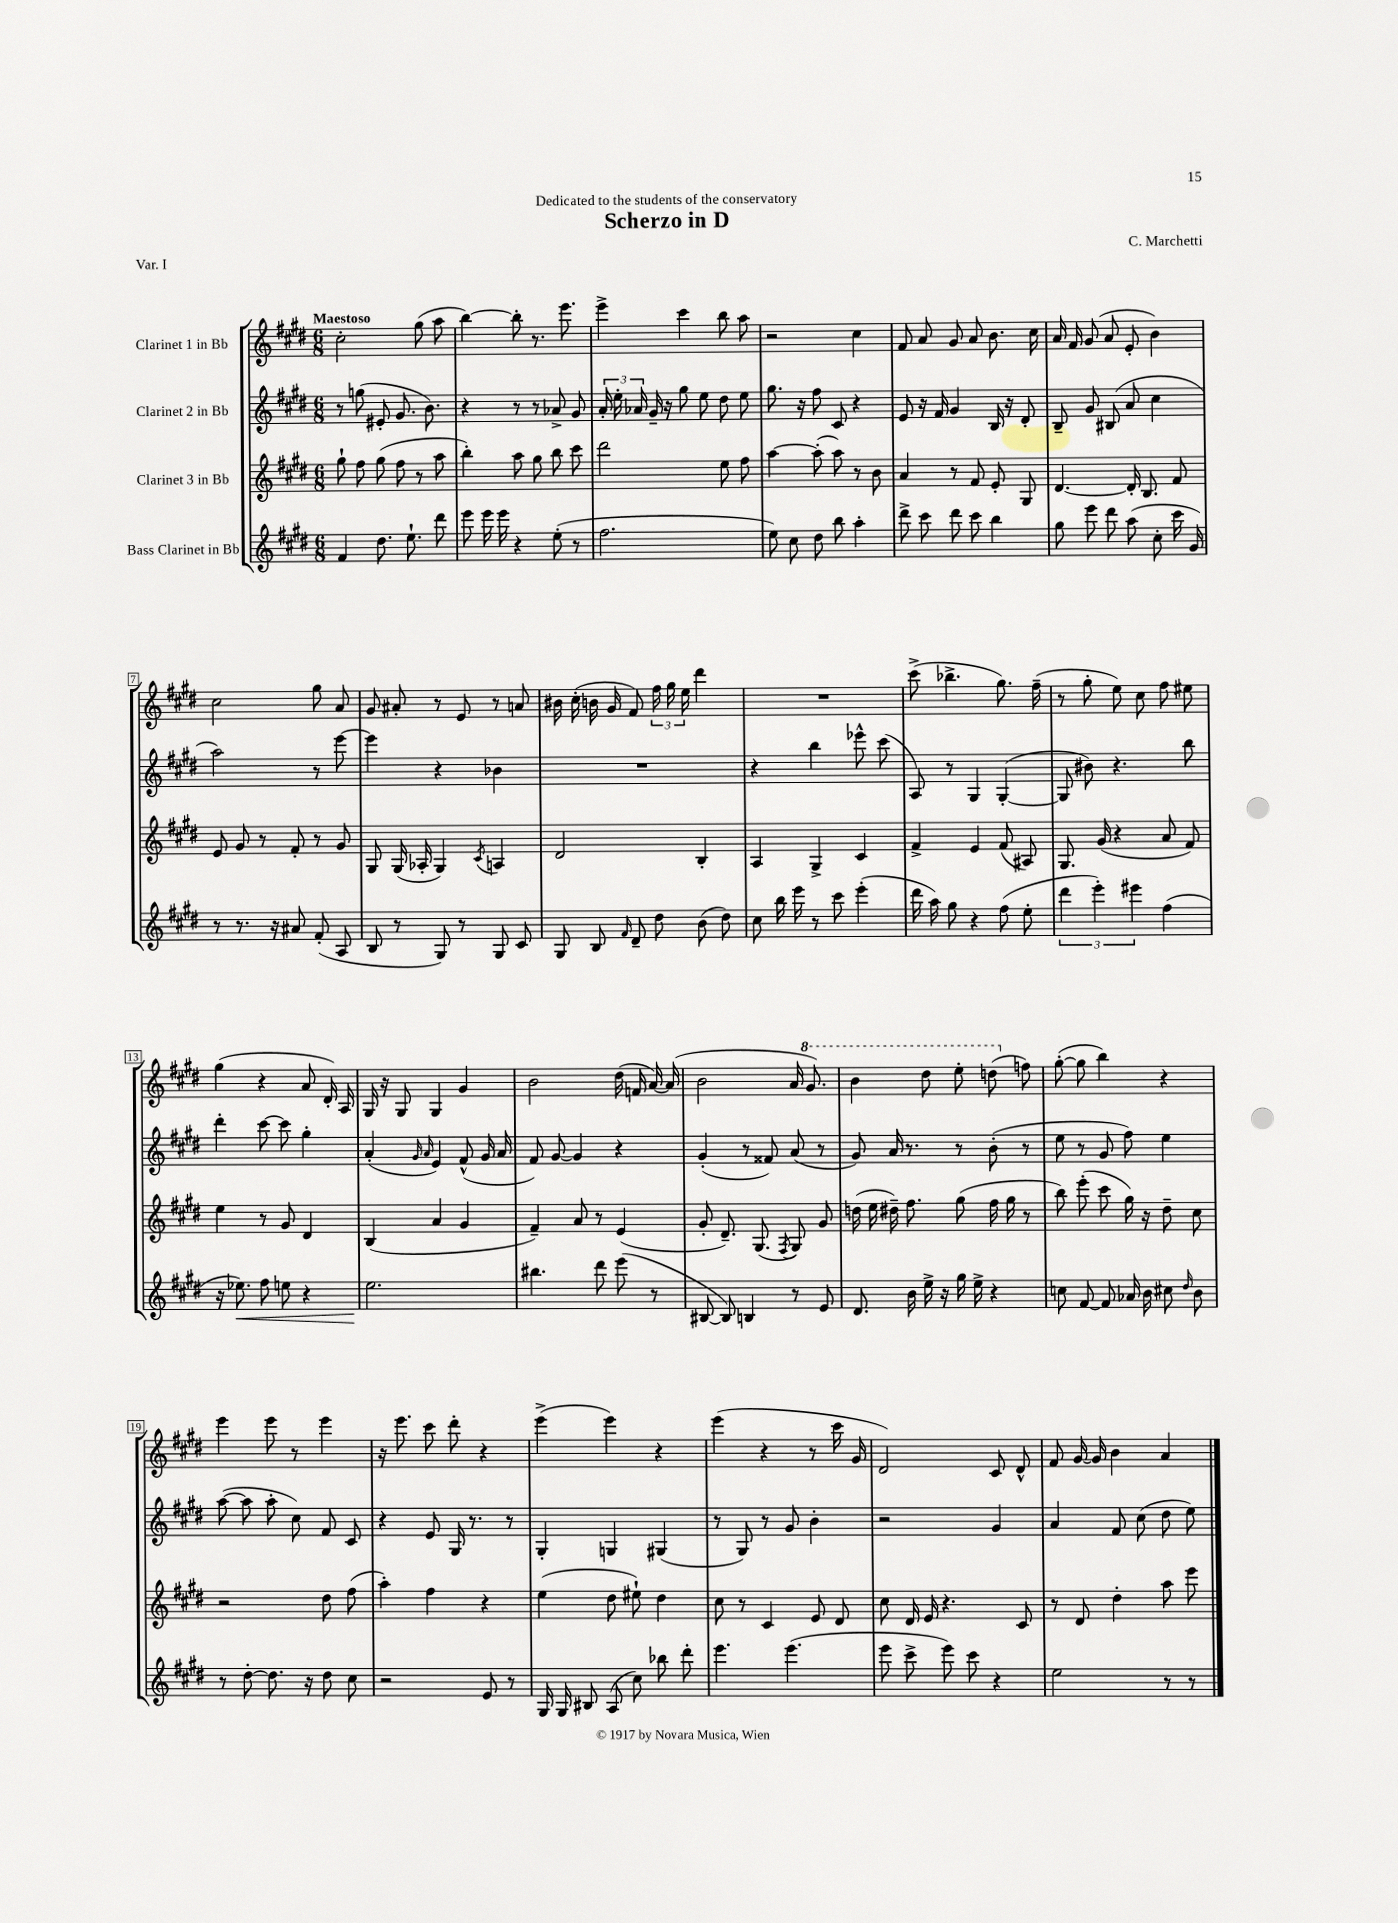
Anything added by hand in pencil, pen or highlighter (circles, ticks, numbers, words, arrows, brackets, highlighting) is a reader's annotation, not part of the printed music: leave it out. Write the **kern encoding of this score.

**kern	**kern	**kern	**kern
*staff4	*staff3	*staff2	*staff1
*clefG2	*clefG2	*clefG2	*clefG2
*k[f#c#g#d#]	*k[f#c#g#d#]	*k[f#c#g#d#]	*k[f#c#g#d#]
*M6/8	*M6/8	*M6/8	*M6/8
4f#/	8gg#`\	8r	2cc#'\
.	8ff#\	(8gg\	.
8.dd#\	(8gg#\	8e#'/	.
.	8ff#\	8.g#/	.
8.ee`\	.	.	.
.	8r	.	(8gg#\
.	.	8.b\)	.
8ddd#\	8aa\	.	8aa\
=	=	=	=
8eee\	4bb'\)	4r	[4bb\)
16eee\	.	.	.
16eee\	.	.	.
4r	8aa\	8r	8bb'\]
.	8gg#\	8r	8.r
(8ee'\	8bb\	8a-^/	.
.	.	.	8.eee\
8r	8ccc#\	8g#/	.
=	=	=	=
2.ff#\	2ddd#\	24a'/	4eee^\
.	.	24ee'\	.
.	.	24a-/	.
.	.	16g#~/	.
.	.	16r	.
.	.	8gg#\	4ccc#\
.	.	8ee\	.
.	8ee\	8dd#\	8bb\
.	8ff#\	8ee\	8aa\
=	=	=	=
8ee\)	[4aa\	8.gg#\	2r
8cc#\	.	.	.
.	.	16r	.
8dd#\	(8aa'\]	8ff#\	.
8bb\	8aa\)	8c#/	.
4aa'\	8r	4r	4cc#\
.	8b\	.	.
=	=	=	=
8ddd#^\	4a/	8e/	8f#/
8ccc#\	.	16r	8a/
.	.	16f#/	.
8ddd#\	8r	4g#/	8g#/
8ccc#\	8f#/	.	8a/
4bb\	8e'/	16B/	8.b\
.	.	16r	.
.	8G#/	8d#'/	.
.	.	.	16cc#\
=	=	=	=
8gg#\	[4.d#/	8B~/	16a/
.	.	.	16f#/
8eee\	.	8g#/	(8g#/
8ddd#\	.	(8B#/	8a/
(8aa\	16d#'/]	8a/	8e'/
.	8.B/	.	.
8cc#'\	.	4cc#\	4b\)
16ccc#\	8f#/	.	.
16g#/)	.	.	.
=	=	=	=
8r	8e/	2aa\)	2cc#\
8.r	8g#/	.	.
.	8r	.	.
16r	.	.	.
8a#/	8f#'/	.	.
(8f#'/	8r	8r	8gg#\
8A/	8g#/	[8eee\	8a/
=	=	=	=
8B/	8G#/	4eee\]	8g#/
8r	(16G#/	.	8a#'/
.	16A-'/	.	.
8G#/)	4G#/)	4r	8r
8r	.	.	8e/
.	8qc#/	.	.
8G#/	4A/	4b-\	8r
8c#/	.	.	8a/
=	=	=	=
8G#/	2d#/	2.r	16b#\
.	.	.	(16cc#'\
8B/	.	.	16b\
.	.	.	16g#/
16qqf#/	.	.	.
8d#~/	.	.	8f#/)
8dd#\	.	.	24ff#\
.	.	.	24gg#\
.	.	.	24ee\
(8b\	4B'/	.	4ddd#\
8dd#\)	.	.	.
=	=	=	=
8cc#\	4A/	4r	2.r
16bb\	.	.	.
16eee\	.	.	.
8r	4G#^/	4bb\	.
8ccc#\	.	.	.
(4eee'\	4c#/	8eee-^^\	.
.	.	(8ccc#\	.
=	=	=	=
16ddd#\	4f#^/	8A/)	(8ccc#^\
16aa\)	.	.	.
8gg#\	.	8r	4.bb-^\
4r	4e/	4G#/	.
(8ff#\	(8f#/	([4G#'/	8.gg#\)
8ee'\	8A#/)	.	.
.	.	.	(16ff#~\
=	=	=	=
6ddd#\	8.G#/	8G#/]	8r
.	.	8b#\)	8gg#'\
6eee'\)	.	.	.
.	(16g#/	.	.
.	4r	4.r	8ee\)
6eee#\	.	.	.
.	.	.	8cc#\
(4ff#\	8a/	.	8ff#\
.	8f#/)	8bb\	8ee#\
=	=	=	=
16r	4ee\	4ddd#'\	(4gg#\
8.ee-\)	.	.	.
8ff#\	8r	[8ccc#\	4r
8ee\	8g#/	8ccc#\]	.
4r	4d#/	4gg#'\	8a/
.	.	.	16d#'/)
.	.	.	16A/
=	=	=	=
2.ee\	(4B/	(4a'/	16G#/
.	.	.	16r
.	.	.	8G#/
.	.	16qqg#/	.
.	.	16qqa/	.
.	4a/	4e/)	4G#/
.	4g#/	(8f#^^/	4g#/
.	.	16g#/	.
.	.	16a/	.
=	=	=	=
4.bb#\	4f#~/)	8f#/)	2b\
.	.	[8g#/	.
.	8a/	4g#/]	.
8ddd#\	8r	.	.
(8eee\	(4e/	4r	(16dd#\
.	.	.	16f/
8r	.	.	[16a/)
.	.	.	(16a/]
=	=	=	=
[8B#/	8g#'/	(4g#'/	2b\
8B#/])	8.d#~/)	.	.
4B/	.	8r	.
.	(8.G#/	.	.
.	.	8f##/)	.
.	8qF#/	.	.
8r	8G#/)	(8a/	16a/
.	.	.	8.gg#/)
8e/	8g#/	8r	.
=	=	=	=
8.d#/	(16dd\	8g#/)	4bb\
.	16ee\	.	.
.	16dd#~\)	16a/	.
16b\	8.ff#\	8.r	.
16ee^\	.	.	8ddd#\
16r	.	.	.
16gg#\	(8gg#\	8r	8eee'\
16ee^\	.	.	.
4r	16ff#\	(8b'\	(8ddd\
.	16gg#\	.	.
.	8r	8r	8ff\)
=	=	=	=
8cc\	8bb\)	8ee\	([8gg#'\
[8f#/	(8eee'\	8r	8gg#\]
8f#/]	8ccc#\	8g#/	4bb\)
16a-/	16gg#\)	8ff#\)	.
16b\	16r	.	.
8cc#\	8dd#~\	4ee\	4r
16qqdd#/	.	.	.
8b\	8cc#\	.	.
=	=	=	=
8r	2r	([8aa\	4eee\
[8dd#'\	.	8aa\]	.
8.dd#\]	.	8aa'\	8eee\
.	.	8cc#\)	8r
16r	.	.	.
8dd#\	8dd#\	8f#/	4eee\
8cc#\	(8ff#\	8c#/	.
=	=	=	=
2r	4aa'\)	4r	16r
.	.	.	8.eee\
.	4ff#\	8e/	8ccc#\
.	.	16G#/	8ddd#'\
.	.	8.r	.
8e/	4r	.	4r
8r	.	8r	.
=	=	=	=
16G#/	(4ee\	4G#'/	(4eee^\
16G#/	.	.	.
8B#/	.	.	.
(8A/	8dd#\	4G/	4eee\)
8cc#\)	8ee#`\)	.	.
8bb-\	4dd#\	(4G#/	4r
8ddd#'\	.	.	.
=	=	=	=
4.eee\	8cc#\	8r	(4eee\
.	8r	8G#/)	.
.	4c#/	8r	4r
(4.eee\	.	8g#/	.
.	8e/	4b'\	8r
.	8d#/	.	16ccc#\
.	.	.	16g#/
=	=	=	=
8eee\	8cc#\	2r	2d#/)
8ccc#^\	16d#/	.	.
.	16e/	.	.
8eee\)	4.r	.	.
8ccc#\	.	.	.
4r	.	4g#/	8c#/
.	8c#/	.	8d#^^/
=	=	=	=
2ee\	8r	4a/	8f#/
.	8d#/	.	[16g#/
.	.	.	16g#/]
.	4dd#'\	8f#/	4b\
.	.	(8cc#\	.
8r	8aa\	8dd#\	4a/
8r	8eee\	8ee\)	.
==	==	==	==
*-	*-	*-	*-
